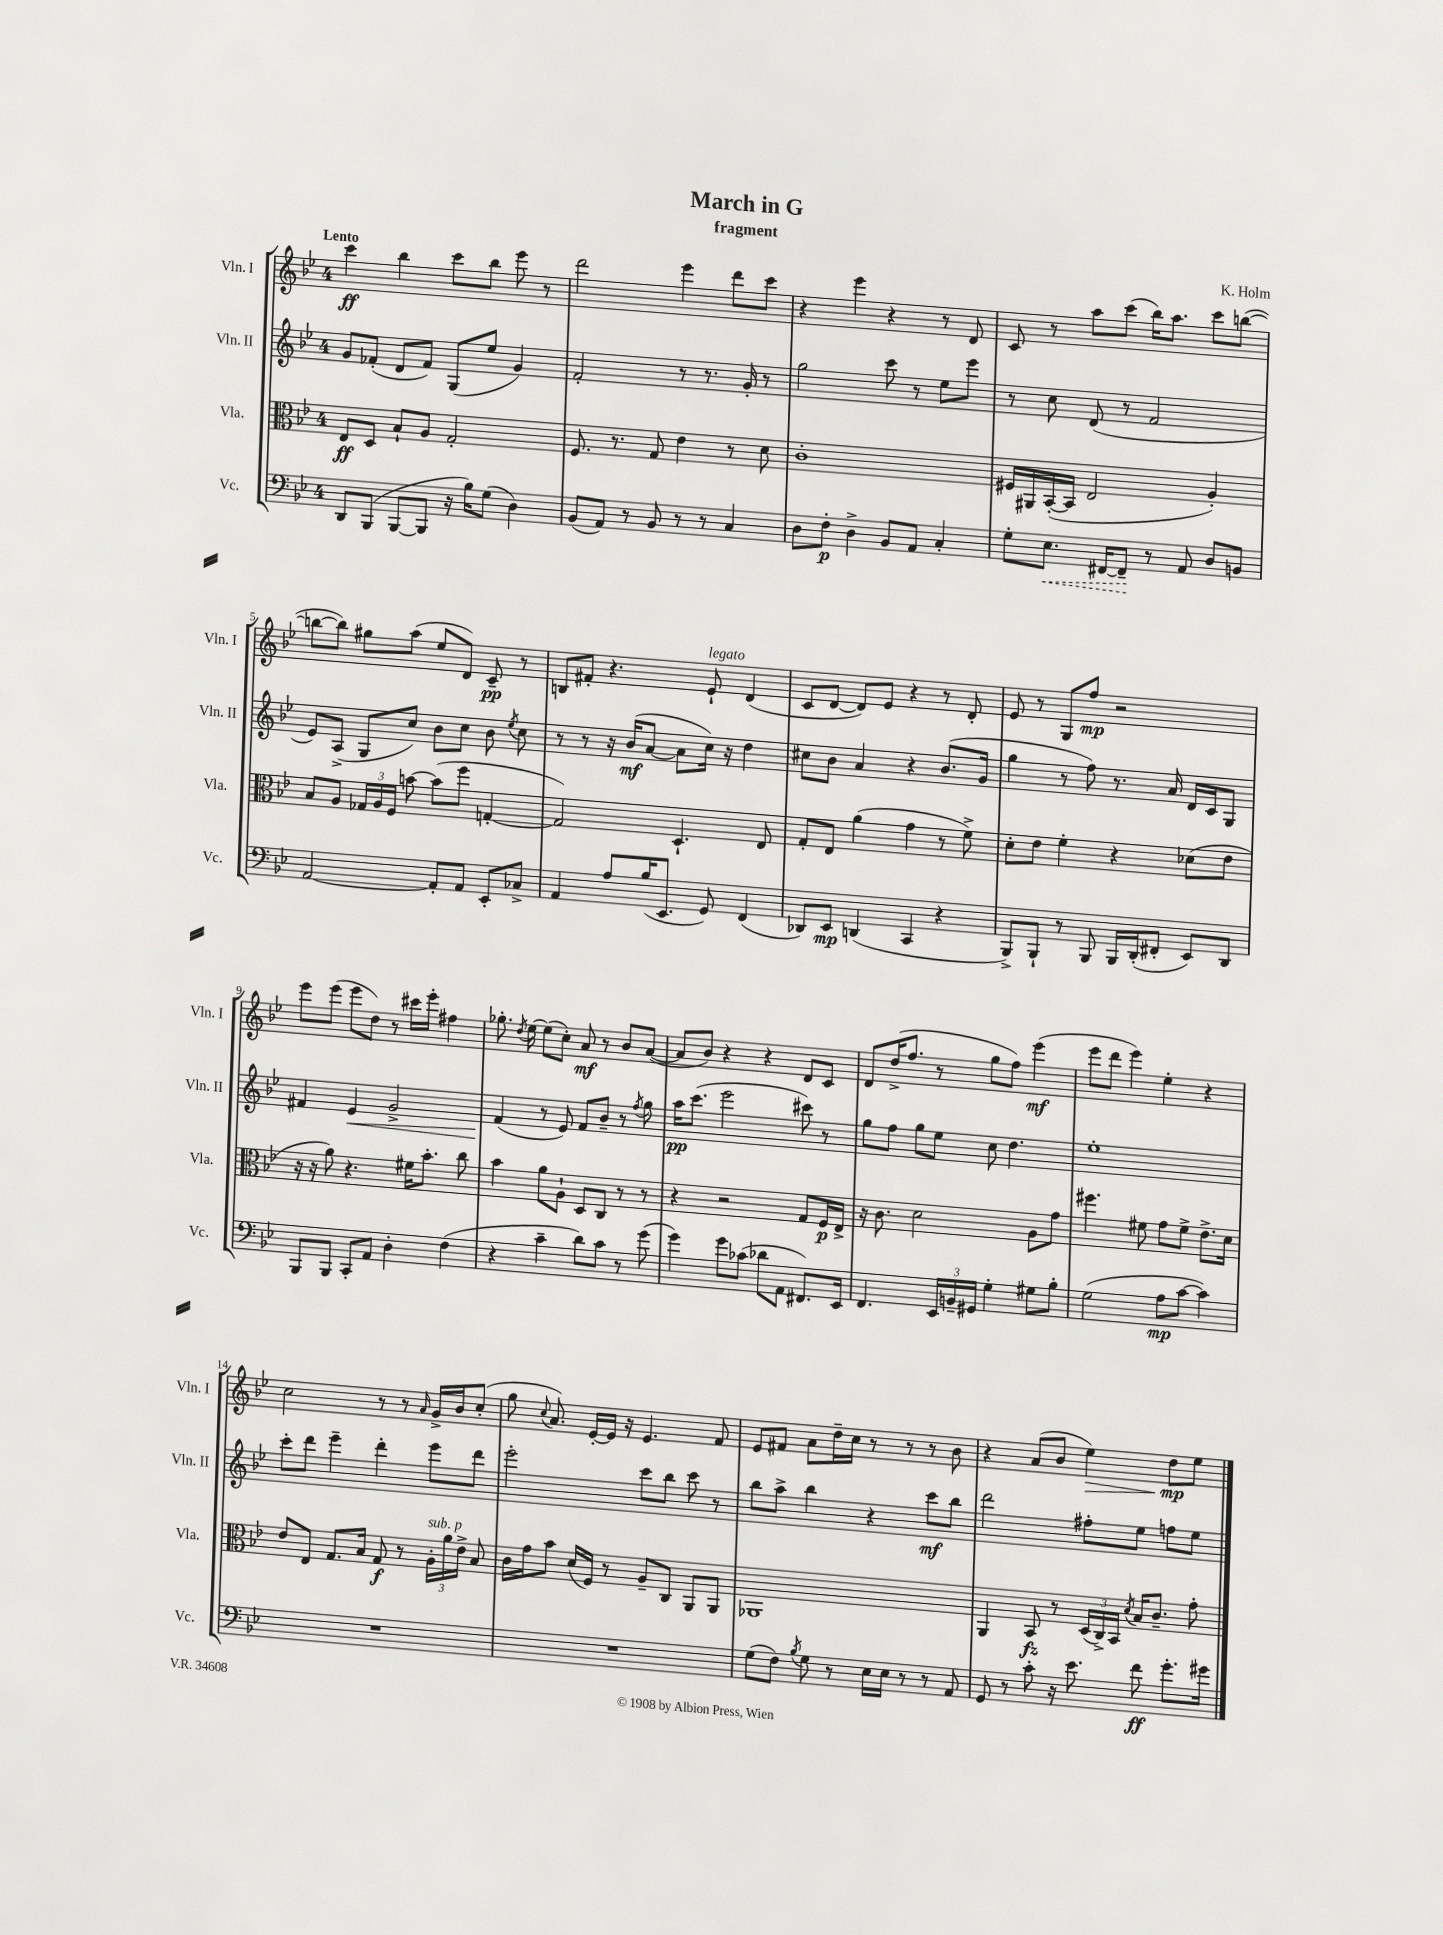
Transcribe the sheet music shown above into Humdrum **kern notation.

**kern	**kern	**kern	**kern
*staff4	*staff3	*staff2	*staff1
*clefF4	*clefC3	*clefG2	*clefG2
*k[b-e-]	*k[b-e-]	*k[b-e-]	*k[b-e-]
*M4/4	*M4/4	*M4/4	*M4/4
8DD	8E-	8g	4ccc
(8BBB-	8D	(8f-'	.
[8BBB-	8B-`	8d	4bb-
8BBB-]	8A	8f-)	.
16r	2G'	(8G	8ccc
16B-)	.	.	.
(8G	.	8ee-	8bb-
4D)	.	4g)	8eee-
.	.	.	8r
=	=	=	=
(8BB-	8.F	2f'	2ddd
8AA)	.	.	.
.	8.r	.	.
8r	.	.	.
8BB-	8G	.	.
8r	4e-	8r	4eee-
8r	.	8.r	.
4C	8r	.	8ddd
.	.	16g'	.
.	8d	8r	8ccc
=	=	=	=
8D	1c'	2gg	4r
8F'	.	.	.
4D^	.	.	4eee-
8BB-	.	8ccc	4r
8AA	.	8r	.
4C'	.	8ee-	8r
.	.	8eee-	8d
=	=	=	=
8G'	16F#	8r	8c
.	16AA#	.	.
8.E-	([16BB-'	8cc	8r
.	16BB-]	.	.
.	2E-	(8d	8aa
[16FF#	.	.	.
8FF#~]	.	8r	(8ccc
8r	.	2f	16bb-)
.	.	.	8.aa
8AA	.	.	.
8D	4A')	.	8ccc
8BB	.	.	([8bb
=	=	=	=
[2AA	8B-	8e-)	8bb_
.	8A	(8A^	8bb])
.	24G-	8G	8gg#
.	24A	.	.
.	24F	.	.
.	[8b	8cc)	(8aa
8AA']	(8b]	8b-	8ee-
8AA	8ff	8cc	8d)
8EE-'	[4G'	8b-	8c~
.	.	8qee-	.
8C-^	.	8cc	8r
=	=	=	=
4AA	2G])	8r	8B
.	.	8r	8f#'
8A	.	16r	4.r
.	.	(16b-	.
(16B-	.	[8a	.
8.EE-	.	.	.
.	4.D`	8a]	.
8GG)	.	16cc)	8e-`
.	.	16r	.
(4FF	.	4dd	(4d
.	8E-	.	.
=	=	=	=
8DD-)	8G'	8cc#	8c
8EE-	8E-	8b-	[8d
(4DD	(4a	4a	8d])
.	.	.	8e-
4CC	4g	4r	4r
4r	8r	(8.b-	8r
.	8f^)	.	8d'
.	.	16g	.
=	=	=	=
8BBB-^)	8d'	4gg	8e-
8BBB-`	8e-	.	8r
8r	4f'	8r	8G
8BBB-	.	8ff)	8ff
16BBB-	4r	8.r	2r
(16DD'	.	.	.
8FF#'	.	.	.
.	.	16a	.
8EE-)	(8d-	16d	.
.	.	16c	.
8DD	8e-	8G	.
=	=	=	=
8BBB-	16r	4f#	8eee-
.	16r	.	.
8BBB-	8a)	.	(8eee-
8CC'	4.r	4e-	8eee-
8AA	.	.	8dd)
4D'	.	2g^	8r
.	16f#	.	16ccc#
.	8.b-'	.	16eee-'
(4F	.	.	4ff#
.	8cc	.	.
=	=	=	=
4r	4b-	(4f	8.gg-'
.	.	.	8qdd
.	.	.	[16ee-
4c~	8a	8r	(8ee-]
.	8A`	8e-)	8cc')
8d)	8D	8f	8a
8c	8C	8b-~	8r
8r	8r	8r	8b-
.	.	8qff	.
(8g	8r	8gg	([8a
=	=	=	=
4g)	4r	16aa	8a]
.	.	(8.ccc	.
.	.	.	8b-)
8g	2r	2eee-	4r
(8c-	.	.	.
8d-	.	.	4r
8AA	.	.	.
8.FF#)	8G	8ccc#)	8d
.	16F	8r	8c
16EE-	16E-^	.	.
=	=	=	=
4.FF	16r	8gg	8d
.	8.c	.	.
.	.	8ff	(16dd^
.	.	.	8.ff
.	2d	8gg	.
24EE-	.	8ee-	8r
24BB~	.	.	.
24GG#	.	.	.
4G'	.	8cc	8gg
.	.	4.dd	8ff)
8G#	8A	.	(4eee-
8B-'	8g	.	.
=	=	=	=
(2G	4.ff#	1ee-'	8eee-
.	.	.	8ddd
.	.	.	4eee-)
.	8f#	.	.
8A	8g	.	4ee-'
[8c	8f#^	.	.
4c])	8.e-^	.	4r
.	16d	.	.
=	=	=	=
1r	8e-	8ccc'	2cc
.	8E-	8ddd	.
.	8.G	4eee-~	.
.	16B-	.	.
.	8G	4ddd'	8r
.	8r	.	8r
.	.	.	16qqa
.	24A'	8eee-	16g^
.	24a	.	.
.	.	.	16b-
.	24e-^	.	.
.	8B-	8ddd	(8cc'
=	=	=	=
1r	16c	2eee-'	8gg
.	16g	.	.
.	.	.	8qqcc
.	8b-	.	8.a)
.	(16d	.	.
.	16F)	.	[16e-'
.	8r	.	16e-]
.	.	.	16r
.	8A~	8ccc	4.e-
.	8C	8bb-	.
.	8AA	8ccc	.
.	8AA	8r	8f
=	=	=	=
(8G	1AA-	8bb-	8e-
8F)	.	8aa^	8f#
8qB-	.	.	.
8G	.	4bb-	8a
8r	.	.	16dd~
.	.	.	16cc
16E-	.	4r	8r
16E-	.	.	.
8r	.	.	8r
8r	.	8ccc	8r
8AA	.	8bb-	8b-
=	=	=	=
8GG	4AA	2ddd	4r
8r	.	.	.
8c'	8BB-	.	(8a
16r	8r	.	8b-
8.e-	.	.	.
.	(24D	8ff#'	4ee-)
.	24C^)	.	.
.	24BB-	.	.
.	8qd	.	.
8f	16B-	8ee-	.
.	8.c~	.	.
8.g'	.	8ff	8dd
.	8g'	8ee-	8ee-
16g#	.	.	.
==	==	==	==
*-	*-	*-	*-
